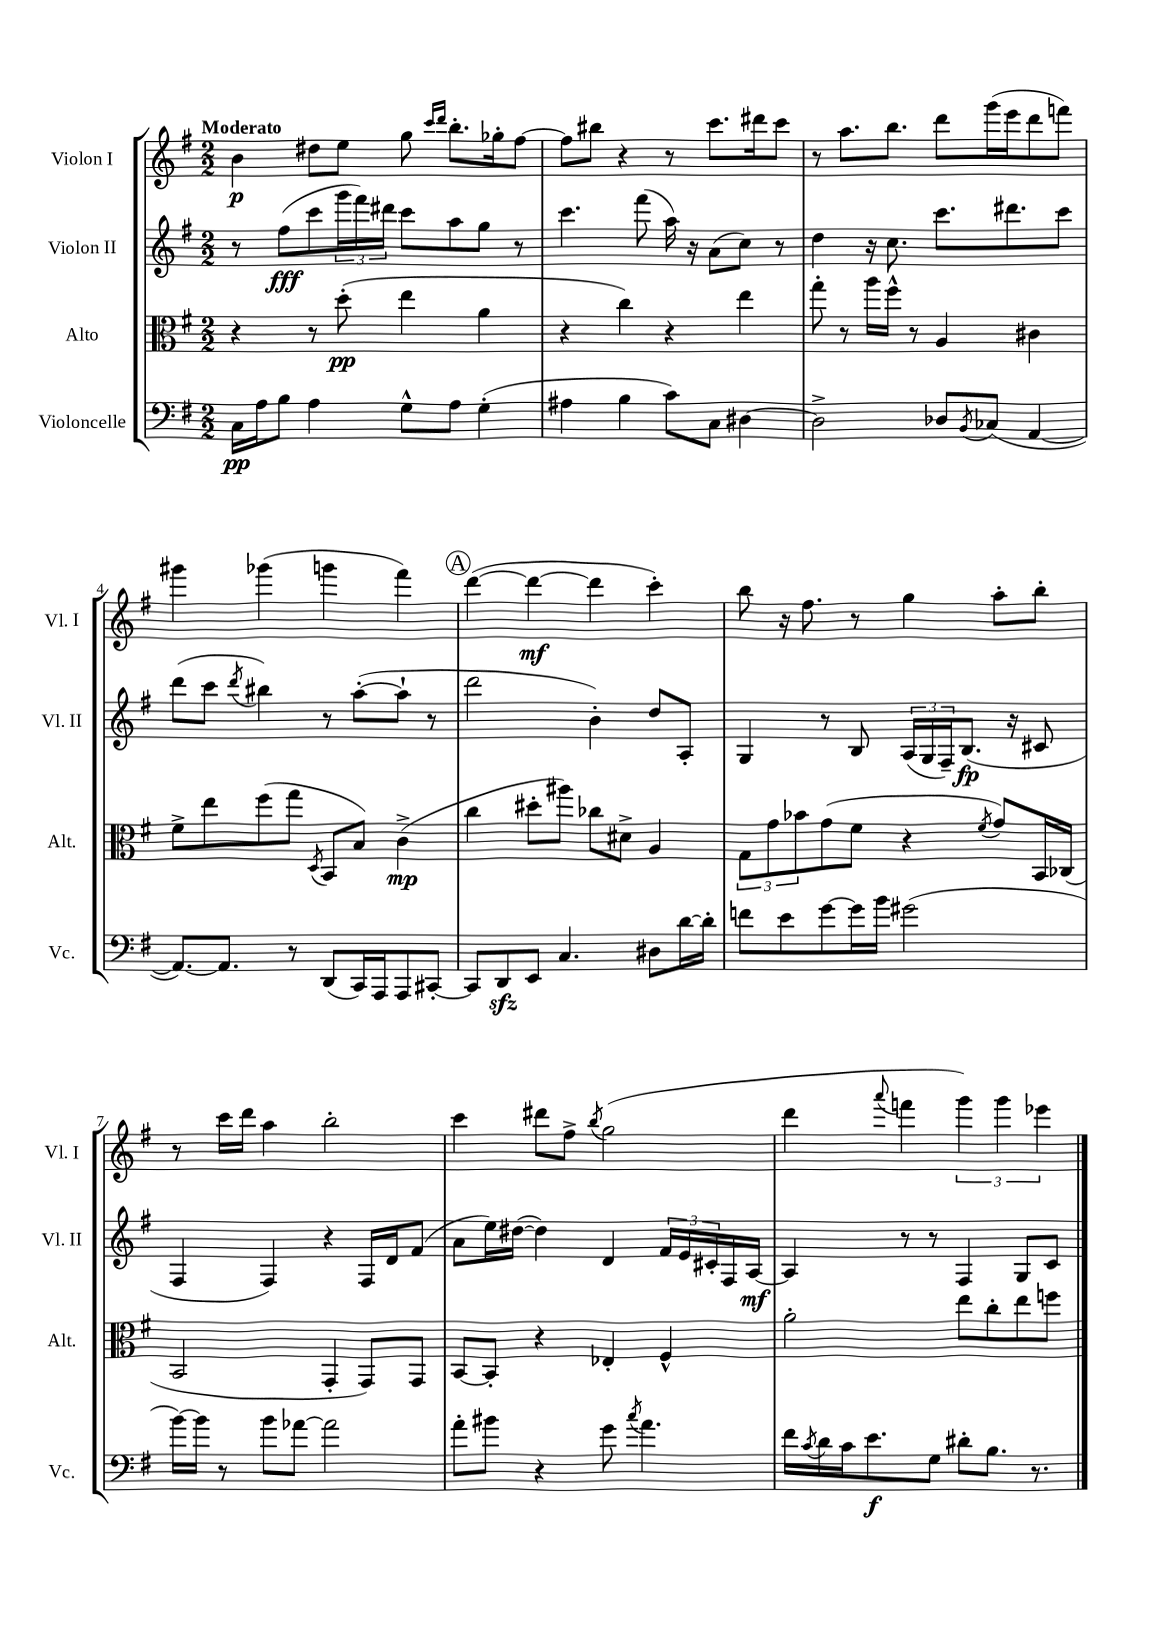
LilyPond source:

<<
\new StaffGroup <<
\new Staff = "s0" \with { instrumentName = "Violon I" shortInstrumentName = "Vl. I" } {
    \clef treble \key g \major \numericTimeSignature \time 2/2 \tempo "Moderato"
    b'4\p dis''8 e''8 g''8 \grace { c'''16 d'''16 } b''8.-. ges''16-. fis''8~ |
    fis''8 bis''8 r4 r8 c'''8. dis'''16 c'''8 |
    r8 a''8. b''8. d'''8 g'''16( e'''16 d'''8 f'''8) |
    gis'''4 ges'''4( g'''4 fis'''4) |
    \mark \markup { \circle "A" } d'''4~( d'''4~\mf d'''4 c'''4-.) |
    b''8 r16 fis''8. r8 g''4 a''8-. b''8-. |
    r8 c'''16 d'''16 a''4 b''2-. |
    c'''4 dis'''8 fis''8-> \acciaccatura { b''8 } g''2( |
    d'''4 \appoggiatura { a'''8 } f'''4 \tuplet 3/2 { g'''4) g'''4 ees'''4 } \bar "|." |
}
\new Staff = "s1" \with { instrumentName = "Violon II" shortInstrumentName = "Vl. II" } {
    \clef treble \key g \major \numericTimeSignature \time 2/2
    r8 fis''8\fff( c'''8 \tuplet 3/2 { g'''16 fis'''16) dis'''16 } c'''8 a''8 g''8 r8 |
    c'''4. fis'''8( a''16) r16 a'8( c''8) r8 |
    d''4 r16 c''8. c'''8. dis'''8. c'''8 |
    d'''8( c'''8 \acciaccatura { d'''8 } bis''4) r8 a''8~-.( a''8-! r8 |
    \mark \markup { \circle "A" } d'''2 b'4-.) d''8 a8-. |
    g4 r8 b8 \tuplet 3/2 { a16( g16 fis16--) } b8.\fp( r16 cis'8 |
    fis4 fis4) r4 fis16 d'16 fis'8( |
    a'8 e''16) dis''16~( dis''4) d'4 \tuplet 3/2 { fis'16 e'16 cis'16-. } fis16 a16~\mf |
    a4 r8 r8 fis4 g8 c'8 \bar "|." |
}
\new Staff = "s2" \with { instrumentName = "Alto" shortInstrumentName = "Alt." } {
    \clef alto \key g \major \numericTimeSignature \time 2/2
    r4 r8 d''8-.\pp( e''4 a'4 |
    r4 c''4) r4 e''4 |
    g''8-. r8 a''16 fis''16-^ r8 a4 cis'4 |
    fis'8-> e''8 fis''8( g''8 \acciaccatura { d8 } b,8 b8) c'4->\mp( |
    \mark \markup { \circle "A" } c''4 dis''8-. ais''8) ces''8 dis'8-> a4 |
    \tuplet 3/2 { g8 g'8 bes'8 } g'8( fis'8 r4 \acciaccatura { fis'8 } g'8) b,16 ces16( |
    b,2 g,4-. g,8) g,8 |
    b,8~ b,8-. r4 ees4-. fis4-^ |
    a'2-. e''8 c''8-. e''8 f''8 \bar "|." |
}
\new Staff = "s3" \with { instrumentName = "Violoncelle" shortInstrumentName = "Vc." } {
    \clef bass \key g \major \numericTimeSignature \time 2/2
    c16\pp a16 b8 a4 g8-^ a8 g4-.( |
    ais4 b4 c'8) c8 dis4~ |
    dis2-> des8 \acciaccatura { b,8 } ces8( a,4~ |
    a,8.~) a,8. r8 d,8( c,16) a,,16 a,,8 cis,8~-. |
    \mark \markup { \circle "A" } cis,8 d,8\sfz e,8 c4. dis8 d'16~ d'16-. |
    f'8 e'8 g'8~ g'16 b'16 gis'2( |
    b'16~) b'16 r8 b'8 aes'8~ aes'2 |
    a'8-. bis'8 r4 g'8 \acciaccatura { c''8 } a'4. |
    fis'16 \acciaccatura { c'8 } d'16 c'16 e'8.\f g8 dis'8-. b8. r8. \bar "|." |
}
>>
>>
